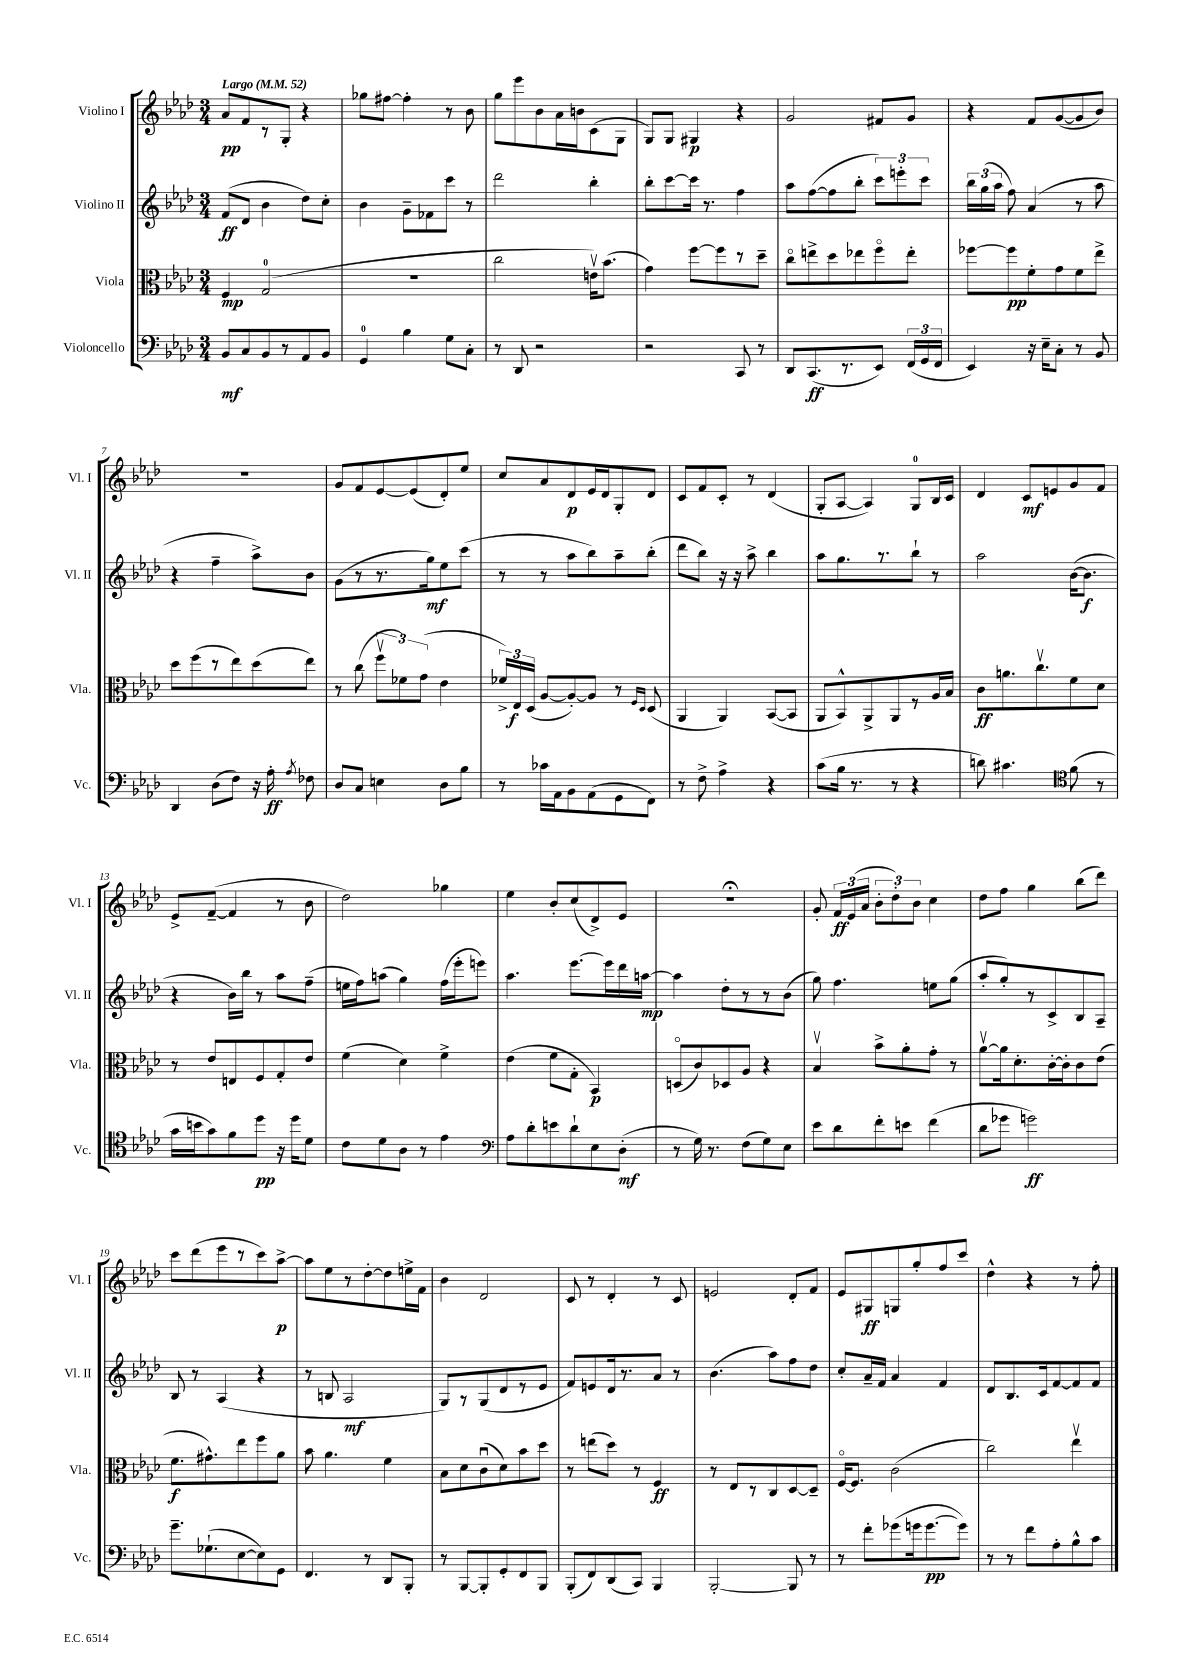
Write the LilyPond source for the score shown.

<<
\new StaffGroup <<
\new Staff = "s0" \with { instrumentName = "Violino I" shortInstrumentName = "Vl. I" } {
    \clef treble \key aes \major \numericTimeSignature \time 3/4 \tempo "Largo" 4 = 52
    \autoBeamOff aes'8[\pp f'8 r8 g8]-. r4 |
    ges''8[ fis''8]~ fis''4-. r8 bes'8 |
    g''8[ ees'''8 bes'8 aes'16 b'16 c'8( g8] |
    g8[) g8] gis4\p r4 |
    g'2 fis'8[ g'8] |
    r4 f'8[ g'8~( g'8 bes'8]) |
    R2. |
    g'8[ f'8 ees'8~ ees'8( des'8-.) ees''8] |
    c''8[ aes'8 des'8\p ees'16 des'16 g8-. des'8] |
    c'8[ f'8 c'8]-. r8 des'4( |
    g8[-. aes8]~ aes4) g8[-0 bes16 c'16] |
    des'4 c'8[\mf e'8 g'8 f'8] |
    ees'8[-> f'8]~--( f'4 r8 bes'8 |
    des''2) ges''4 |
    ees''4 bes'8[-. c''8( des'8->) ees'8] |
    r2.\fermata |
    g'8-. \tuplet 3/2 { f'16[\ff ees'16( aes'16] } \tuplet 3/2 { bes'8[-. des''8-.) bes'8] } c''4 |
    des''8[ f''8] g''4 bes''8[( des'''8]) |
    c'''8[ des'''8( ees'''8 r8 c'''8) aes''8]~->\p |
    aes''8[ ees''8 r8 des''8~-. des''8 e''16-> f'16] |
    bes'4 des'2 |
    c'8 r8 des'4-. r8 c'8 |
    e'2 des'8[-. f'8] |
    ees'8[ gis8\ff g8 g''8-. f''8 c'''8] |
    des''4-^ r4 r8 f''8-. \bar "|." |
}
\new Staff = "s1" \with { instrumentName = "Violino II" shortInstrumentName = "Vl. II" } {
    \clef treble \key aes \major \numericTimeSignature \time 3/4
    \autoBeamOff f'8[\ff( des'8] bes'4 des''8[) c''8]-. |
    bes'4 g'8[-- fes'8 c'''8] r8 |
    des'''2 bes''4-. |
    bes''8[-. c'''8~ c'''16] r8. f''4 |
    aes''8[ f''8~( f''8 bes''8]-. \tuplet 3/2 { c'''8[) e'''8-. c'''8] } |
    \tuplet 3/2 { bes''16[ g''16( aes''16] } f''8) aes'4( r8 aes''8 |
    r4 f''4-- aes''8[->) bes'8] |
    g'8[( r8 r8. g''16\mf) ees''8 c'''8]( |
    r8 r8 aes''8[ bes''8) aes''8-- bes''8]-.( |
    des'''8[ bes''8]) r16 r16 aes''8-> bes''4 |
    aes''8[ g''8. r8. bes''8]-! r8 |
    aes''2 bes'16[~( bes'8.]\f |
    r4 bes'16[) bes''16] r8 aes''8[ f''8]--( |
    e''16[ f''16) a''8]( g''4) f''16[( ees'''16-. e'''8]) |
    aes''4. ees'''8.[~ ees'''16 des'''16 a''16]~\mp |
    a''4 des''8[-. r8 r8 bes'8]( |
    g''8) f''4. e''8[ g''8]( |
    aes''8[-. g''8-.) r8 c'8-> bes8 aes8]-- |
    bes8 r8 aes4( r4 |
    r8 b8 aes2\mf |
    g8[) r8 g8( des'8 r8 ees'8] |
    f'8[) e'8 des'16 r8. aes'8] r8 |
    bes'4.( aes''8[) f''8 des''8] |
    c''8[-. aes'16-- f'16] aes'4 f'4 |
    des'8[ bes8. c'16 f'8~ f'8 f'8] \bar "|." |
}
\new Staff = "s2" \with { instrumentName = "Viola" shortInstrumentName = "Vla." } {
    \clef alto \key aes \major \numericTimeSignature \time 3/4
    \autoBeamOff f4\mp g2-0( |
    R2. |
    c''2 e'16[\upbow) bes'8.]( |
    g'4) f''8[~ f''8 r8 des''8]-- |
    c''8[\flageolet e''8-> des''8 ees''8 f''8\flageolet ees''8]-. |
    fes''8[~ fes''8\pp f'8-. g'8 f'8 ees''8]-> |
    des''8[ f''8( r8 ees''8) des''8( ees''8]) |
    r8 c''8( \tuplet 3/2 { f''8[\upbow fes'8) g'8]( } ees'4 |
    \tuplet 3/2 { fes'16[->) ees16\f des16]( } aes8[~ aes8~-.) aes8] r8 \grace { f16[ des16] } des8( |
    aes,4 aes,4) bes,8[~( bes,8] |
    aes,8[ bes,8-^) aes,8-> aes,8 r8 aes16 bes16] |
    c'8[\ff a'8. c''8.\upbow f'8 des'8] |
    r8 ees'8[ e8 f8 g8-. ees'8] |
    f'4( des'4) f'4-> |
    ees'4( f'8[ g8]-. bes,4\p) |
    d8[\flageolet( c'8) des8 aes8] r4 |
    bes4\upbow bes'8[-> aes'8-. g'8]-. r8 |
    aes'8[~\upbow aes'16 des'8.-. c'16~-. c'16-. c'8 ees'8]( |
    f'8.[\f gis'8.-^) ees''8 f''8 aes'8] |
    bes'8 aes'4. f'4 |
    bes8[ des'8 c'8\downbow( des'8) bes'8 des''8] |
    r8 e''8[( des''8]) r8 f4\ff |
    r8 ees8[ r8 c8 des8~ des8]-- |
    f16[~\flageolet f8.] c'2( |
    c''2) ees''4\upbow \bar "|." |
}
\new Staff = "s3" \with { instrumentName = "Violoncello" shortInstrumentName = "Vc." } {
    \clef bass \key aes \major \numericTimeSignature \time 3/4
    \autoBeamOff bes,8[\mf c8 bes,8 r8 aes,8 bes,8] |
    g,4-0 bes4 g8[ c8]-. |
    r8 des,8 r2 |
    r2 c,8 r8 |
    des,8[ c,8.\ff( r8. ees,8]) \tuplet 3/2 { f,16[( g,16 f,16] } |
    ees,4) r16 ees16[-- c8]-. r8 bes,8 |
    des,4 des8[( f8]) r16 aes16-.\ff \acciaccatura { aes8 } fes8 |
    des8[ c8] e4 des8[ bes8] |
    r8 ces'16[ aes,16 bes,8 aes,8( g,8 f,8]) |
    r8 f8-> aes4-> r4 |
    c'8[( bes16] r8. r8 r4 |
    d'8) cis'4. \clef tenor f'8( r8 |
    g'16[ b'16 g'8) f'8 des''8]\pp r16 des''16[ des'8] |
    c'8[ des'8 aes8] r8 ees'4 |
    \clef bass aes8[ des'8-. e'8 des'8-! ees8 des8]-.\mf( |
    r8 g16) r8. f8[( g8) ees8] |
    ees'8[ des'8 f'8-. e'8] f'4( |
    des'8[ ges'8] g'2\ff) |
    g'8.[-- ges8.-!( ees8~ ees8) g,8] |
    f,4. r8 des,8[ bes,,8]-. |
    r8 bes,,8[~ bes,,8-. g,8-. f,8 bes,,8] |
    bes,,8[-.( f,8) des,8( c,8]) bes,,4 |
    bes,,2~-. bes,,8 r8 |
    r8 f'8[-. ges'8( g'16 g'8.~\pp g'8]) |
    r8 r8 f'8[ aes8-. bes8-^ c'8] \bar "|." |
}
>>
>>
